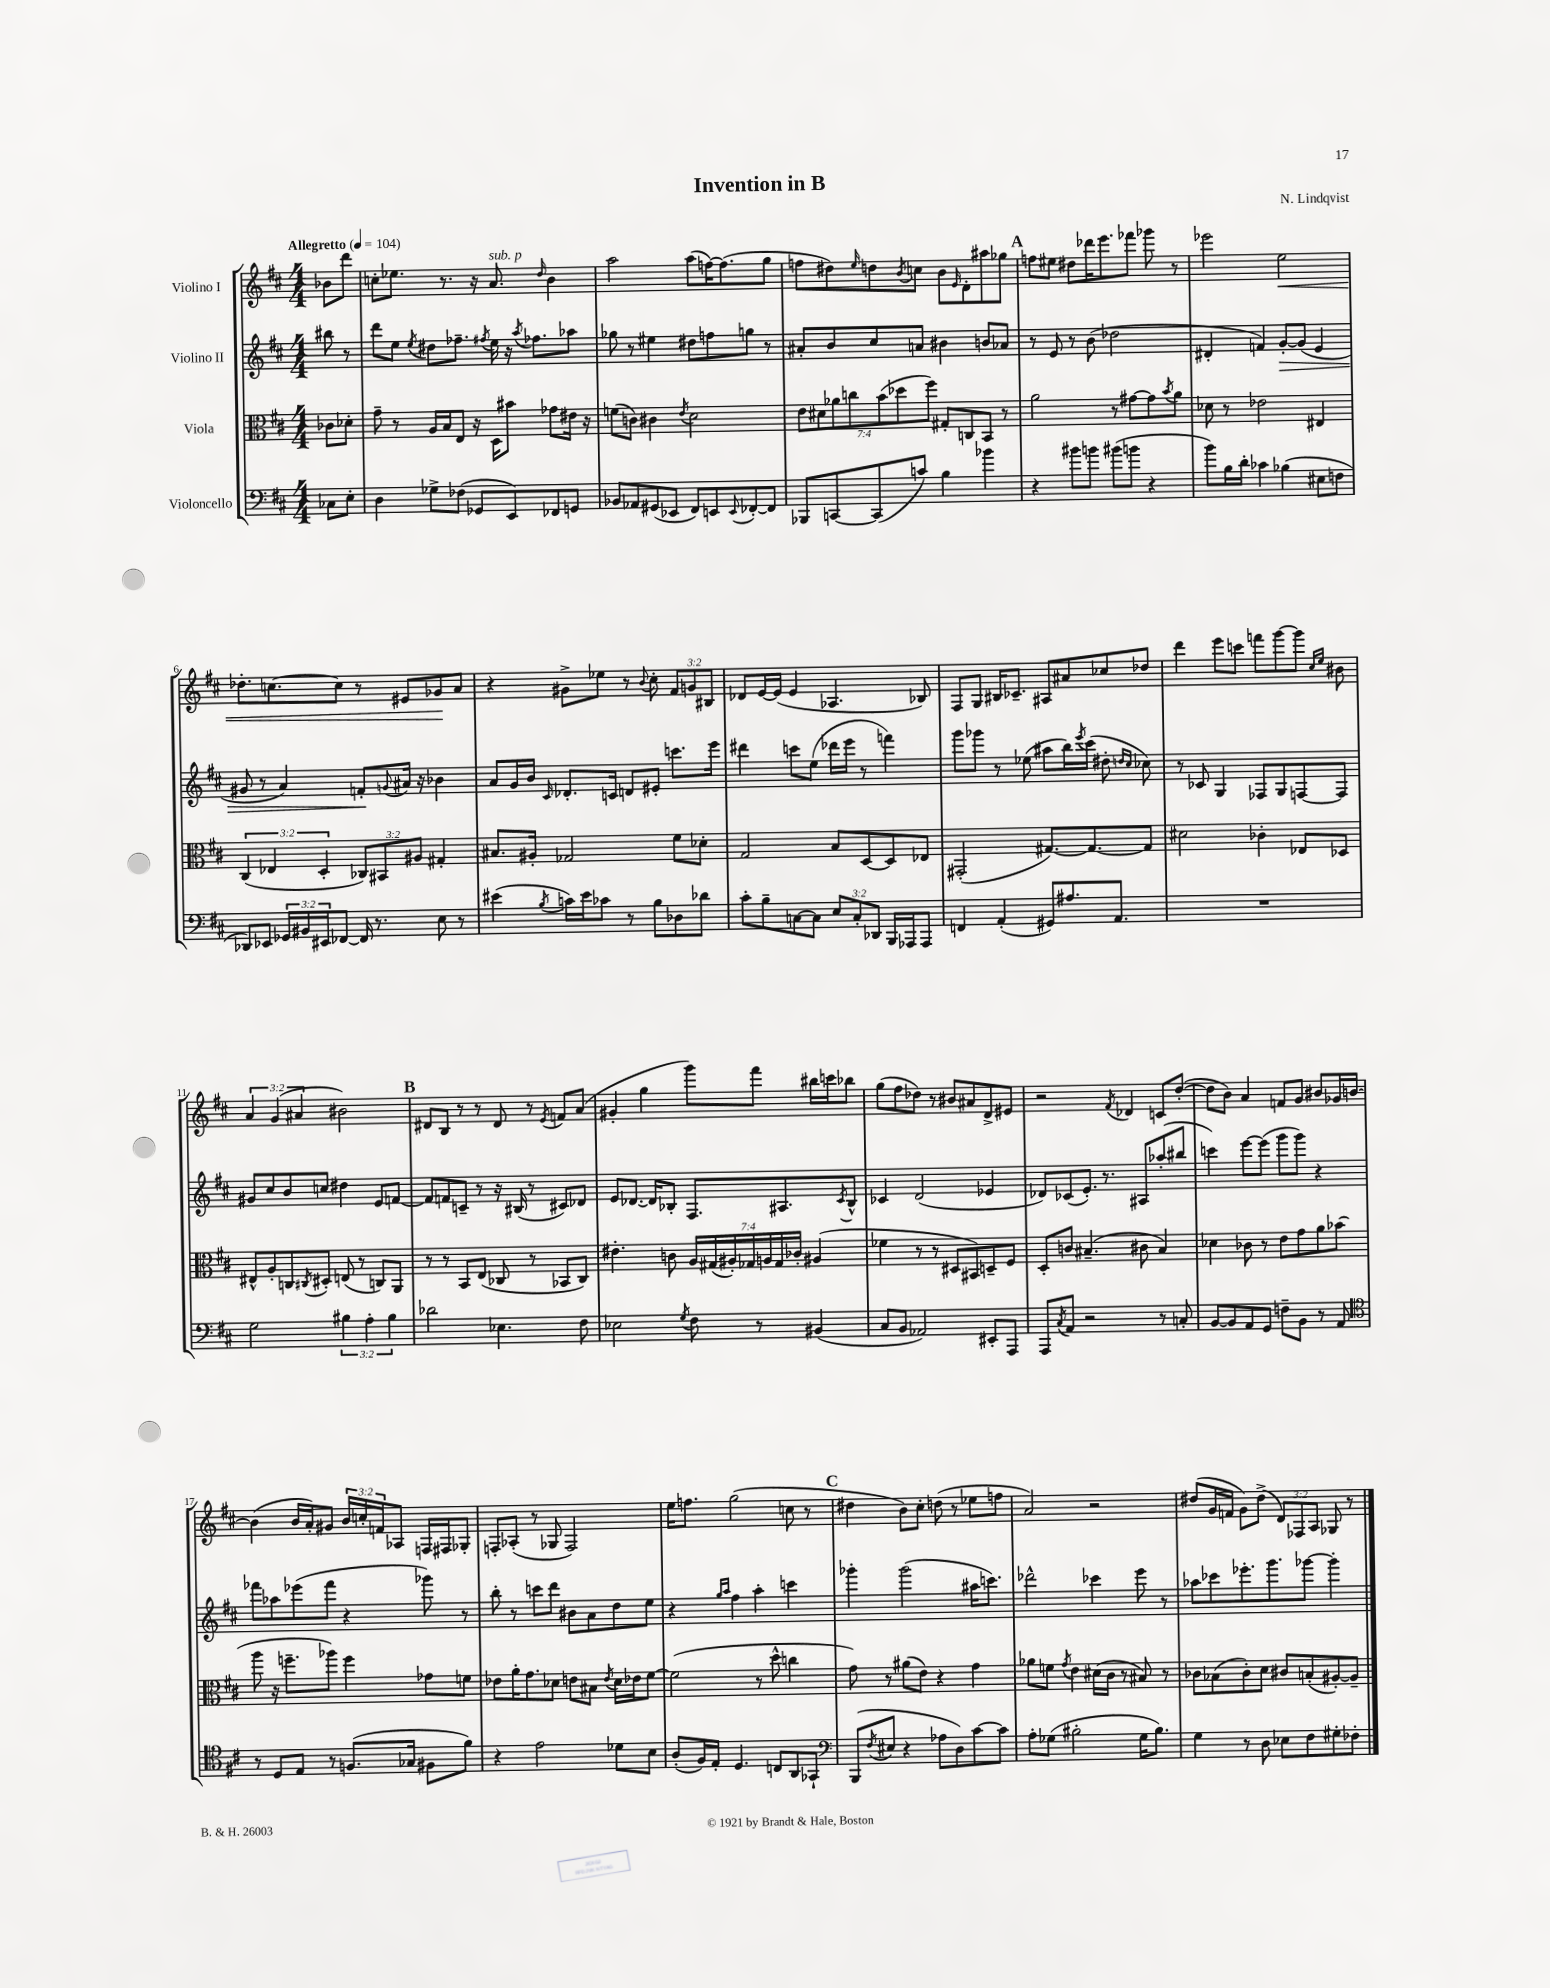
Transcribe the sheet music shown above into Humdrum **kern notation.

**kern	**kern	**kern	**kern
*staff4	*staff3	*staff2	*staff1
*clefF4	*clefC3	*clefG2	*clefG2
*k[f#c#]	*k[f#c#]	*k[f#c#]	*k[f#c#]
*M4/4	*M4/4	*M4/4	*M4/4
*MM104	*MM104	*MM104	*MM104
8C-\L	8c-\L	8bb#\	8b-\L
8E'\J	8d-'\J	8r	8ddd\J
=	=	=	=
4D\	8g~\	8ddd\L	8cc'\L
.	8r	8ee\J	8.ee-\J
.	.	8qee/	.
8G-^\L	16A/LL	8dd#\L	.
.	16B/J	.	8.r
(8F-\J	8E/J	8.ff-~\J	.
8GG-/L	16r	.	16r
.	.	8qff#/	.
.	16D\LK	16ee\	8.a/
8EE/)	8b#\J	16r	.
.	.	8qaa/	.
.	.	8.ff-\L	.
.	.	.	16qqdd/
8FF-/	8g-\L	.	4b\
8GG/J	16e#\Jk	8aa-\J	.
.	16r	.	.
=	=	=	=
8BB-/L	(8f\L	8gg-\	2aa\
8AA-/	8c\J)	8r	.
(8GG#/	4c#\	4ee#\	.
8EE-/J	.	.	.
.	8qe/	.	.
8FF#/L)	2d\	8dd#\L	(8aa\L
8EE/	.	8ff\	[16ff\K)
.	.	.	(8.ff\]
8qqEE/	.	.	.
[8FF-'/	.	8gg\J	.
8FF-/]J	.	8r	8gg\J
=	=	=	=
8BBB-/L	14e\L	8a#'/L	8ff\L
.	14d#\	.	.
[8CC/	.	8b/	8dd#\)
.	14a-\	.	.
.	14cc\	.	.
.	.	.	16qqee/
(8CC/]	.	8cc#/	8dd\
.	(14b\	.	.
.	14dd-\	.	.
.	.	.	8qb/
8c/J)	.	8a/J	8cc\J
.	14ff#\J)	.	.
4B\	8G#'/L	4b#\	8b\L
.	.	.	16qqe/
.	8C/	.	8d'\
4b-\	8BB/J	8b/L	8aa#\
.	8r	8a-/J	8gg-\J
=	=	=	=
4r	2a\	8r	8ff\L
.	.	8e/	8ee#\J
8b#\L	.	8r	8dd#\L
8b\J	.	(8b\	16ddd-\K
.	.	.	8.eee\
(8b#\L	8r	2dd-\	.
8b\J	[8g#\L	.	8fff-\J
4r	8g#\]	.	8ggg-\
.	8qb/	.	.
.	8a\J	.	8r
=	=	=	=
8b\L)	8d-\	4d#'/	2eee-\
16B\L	8r	.	.
16d'\JJ	.	.	.
4c-\	2e-\	4f/)	.
(4B-\	.	[8g'/L	2ee\
.	.	(8g/]J	.
8E#\L	4E#/	4e/	.
8F\J	.	.	.
=	=	=	=
8DD-/L)	(6C#/	8g#/	8.dd-'\L
8EE-/J	.	8r	.
.	6E-/	.	.
.	.	.	[8.cc\
24GG-/LL	.	4a/)	.
24BB#/	.	.	.
24EE#/J	6D'/	.	.
[8FF-/J	.	.	8cc\]J
16FF-/]	12C-/L)	8f'/L	8r
8.r	.	.	.
.	12BB#/	.	.
.	.	8qqg/	.
.	.	16a#/Jk	8e#/L
.	12A#/J	.	.
.	.	16r	.
8E\	4G#'/	4b-\	8g-/
8r	.	.	8a/J
=	=	=	=
(4e#\	8.B#/L	8a/L	4r
.	.	16g/L	.
.	16A#'/Jk	16b/JJ	.
8qB/	.	16qqc#/	.
16c\LL)	2G-/	8.d-'/L	8g#^\L
16e#\J	.	.	.
8c-\J	.	.	8ee-\J
.	.	16c/Jk	.
8r	.	8d/L	8r
.	.	.	8qqb/
8B\L	.	8e#'/J	8cc#'\
8D-\	8f#\L	8.ccc\L	12f#/L
.	.	.	12g/
8d-\J	8d-'\J	.	.
.	.	.	12B#/J
.	.	16eee\Jk	.
=	=	=	=
8c#'\L	2G/	4ddd#\	8d-/L
8B~\	.	.	[16e/L
.	.	.	(16e/]JJ
[8C\	.	8ccc\L	4e/
8C\]J	.	(8ee\J	.
12E/L	8B/L	16ddd-\LL	4.A-/
.	.	16eee\JJ	.
12C'/	.	.	.
.	[8D/	8r	.
12DD-/J	.	.	.
16BBB/LL	8D/]	4fff\)	.
16AAA-/J	.	.	.
8AAA-/J	8E-/J	.	8B-/)
=	=	=	=
4FF/	(2GG#'/	8ggg\L	8F#/L
.	.	8ggg-\J	8G/J
(4AA'/	.	8r	16B#/LK
.	.	.	8.c-~/J
.	.	(8ee-\	.
8GG#/L)	[8.G#/L)	8aa#\L	8A#/L
8.A#/	.	16bb\L)	8a#/
.	.	8qeee/	.
.	8.G#/_	(16ccc#\JJ	.
.	.	8dd#'\	8cc-/
8.AA/J	.	.	.
.	.	16qqdd/LL	.
.	.	16qqcc#/JJ	.
.	8G#/]J	8cc-\)	8dd-/J
=	=	=	=
1r	2d#\	8r	4ddd\
.	.	8c-/	.
.	.	4G/	8eee\L
.	.	.	8ccc\J
.	4c-'\	8F-/L	8fff\L
.	.	8G/	[8ggg\
.	8E-/L	[8F/	8ggg\]J
.	.	.	16qqcc#/LL
.	.	.	16qqee/JJ
.	8D-/J	8F/]J	8b#\
=	=	=	=
2G\	8E#^^/L	8g#/L	6a/
.	8A'/	8cc#/	.
.	.	.	(6g/
.	8C/	8b/	.
.	.	.	6a#/
.	8qC#/	.	.
.	8D#'/J	8cc/J	.
6B#\	(8E/	4dd#\	2b#\)
.	8r	.	.
6A'\	.	.	.
.	8C/L)	8e/L	.
6B#\	.	.	.
.	8AA/J	[8f/J	.
=	=	=	=
2d-\	8r	8f/]L	8d#/L
.	8r	8f/	8B/J
.	8BB/L	8c~/J	8r
.	(8E/J	8r	8r
4.E-\	8C-/	16r	8d#/
.	.	(16B#/	.
.	8r	8r	8r
.	.	.	8qe/
.	8BB-/L	8c#/L)	8f/L
8F#\	8C-/J)	8d-/J	(8a/J
=	=	=	=
2E-\	4.e#'\	8e/L	4g#'/
.	.	[8.d-/J	.
.	.	.	4gg\
.	.	16d-/]LK	.
.	8c\	8B-'/J	.
8qG/	.	.	.
8F#\	28A/LL	8.F#/L	8ggg\L)
.	(28G#/	.	.
.	28A#'/)	.	.
.	28G-/	.	.
8r	.	.	8fff#\J
.	28A/	.	.
.	28G-/	.	.
.	.	8.A#/	.
.	28c-'/JJ	.	.
(4BB#/	(4A#/	.	16bb#\LL
.	.	.	16ccc\J
.	.	8qc#/	.
.	.	8B-^^/J	8bb-\J
=	=	=	=
8C#/L	4f-\	4c-/	(8gg\L
8BB/J	.	.	8ff#\
2AA-/)	8r	(2d/	8dd-\J)
.	8r	.	8r
.	8D#/L	.	8b#/L
.	8BB#/)	.	8a#/
8EE#'/L	8D~/	4e-/	8d^/
8AAA/J	8F#/J	.	8e#/J
=	=	=	=
8AAA/L	8D'/L	8d-/L)	2r
8qC#/	.	.	.
8AA/J	8c/J	(8c-/	.
2r	(4.B#~/	8.e'/J)	.
.	.	8.r	.
.	.	.	8qf#/
.	.	.	4d-/
.	8c#\	8A#/L	.
8r	4B#/)	(8aa-'/	8c/L
8C'/	.	8bb#/J	([8dd'/J
=	=	=	=
[8BB/L	4d-\	4ccc\)	8dd\]L
8BB/]	.	.	8b\J)
8AA/	8c-\	[8eee\L	4a/
8GG/J	8r	(8eee\]J	.
8F~\L	8e\L	8ggg\L	8f/L
8BB\J	8g\	8ggg\J)	8g/J
8r	8a\	4r	8b#/L
8AA/	(8b-\J	.	16g-/L
.	.	.	[16b/JJ
=	=	=	=
*clefC4	*	*	*
8r	8aa\	8fff-\L	(4b\]
8D/L	16r	8aa-\	.
.	8.ff~\L	.	.
8E/J	.	(8eee-\	16b/LL
.	.	.	16a'/J)
8r	8aa-\J)	8fff-\J	8g#/J
(8.F/L	4ff\	4r	24b/LL
.	.	.	24cc'/
.	.	.	24f/J
.	.	.	8A-/J
16G-/Jk	.	.	.
8F#\L	8g-\L	8ggg-\)	16F/LL
.	.	.	16F#/J
8f#\J)	8f\J	8r	8G-'/J
=	=	=	=
4r	8e-\L	8bb'\	8F'/L
.	16a'\K	8r	(8A-'/J
.	8.g\	.	.
2e\	.	8ccc\L	8r
.	8d-\J	8ddd\J	8G-/
.	8e\L	8b#\L	2F/)
.	8B#\J	8a\	.
.	8qe/	.	.
8d-\L	16d-\LL	8dd\	.
.	16e-\J	.	.
8B\J	[8f#\J	8ee\J	.
=	=	=	=
(8A'/L	(2f#\]	4r	16ee\LK
.	.	.	8.ff\J
16F#/L)	.	.	.
16E'/JJ	.	.	.
.	.	16qqgg/LL	.
.	.	16qqaa/JJ	.
4.D/	.	4ff#\	(2gg\
.	8r	4aa'\	.
8C/L	8dd^^\	.	.
8AA/	4cc\	4ccc\	8cc\
8GG-`/J	.	.	8r
=	=	=	=
*clefF4	*	*	*
(8BBB/L	8g\)	4ggg-'\	4dd#\
8qF#/	.	.	.
8E#/J	8r	.	.
4r	(8a#\L	(2ggg-\	8b\L)
.	8e\J)	.	8cc#'\J
8A-\L	4r	.	(8dd\
8D\)	.	.	8r
[8c#\	4g\	16aa#\LK	8ee-\L
.	.	8.ccc\J)	.
8c#\]J	.	.	8ff\J
=	=	=	=
8A'\L	8a-\L	2ddd-^^\	2a/)
(8G-\J	8f\J	.	.
.	8qg/	.	.
2B#'\	4e\	.	.
.	(16d#\LL	4ccc-\	2r
.	16c#\JJ	.	.
.	8r	.	.
16G-\LK	8B#/)	8eee\	.
8.B#\J)	.	.	.
.	8r	8r	.
=	=	=	=
4G\	8c-\L	8aa-\L	(8dd#/L
.	(8B-\	8ccc-\	16g/L
.	.	.	16f/JJ
8r	8c-'\)	8.eee-'\	8g\L)
8D\	8d\J	.	(8dd#^\J
.	.	8.ggg\	.
8E-\L	8c#/L	.	12d/L)
.	.	.	12F-/
8F#\	(8B'/	[8ggg-\J	.
.	.	.	12A/J
8G#'\	[8A#'/)	4ggg-'\]	8G-/
8F-'\J	8A#~/]J	.	8r
==	==	==	==
*-	*-	*-	*-
